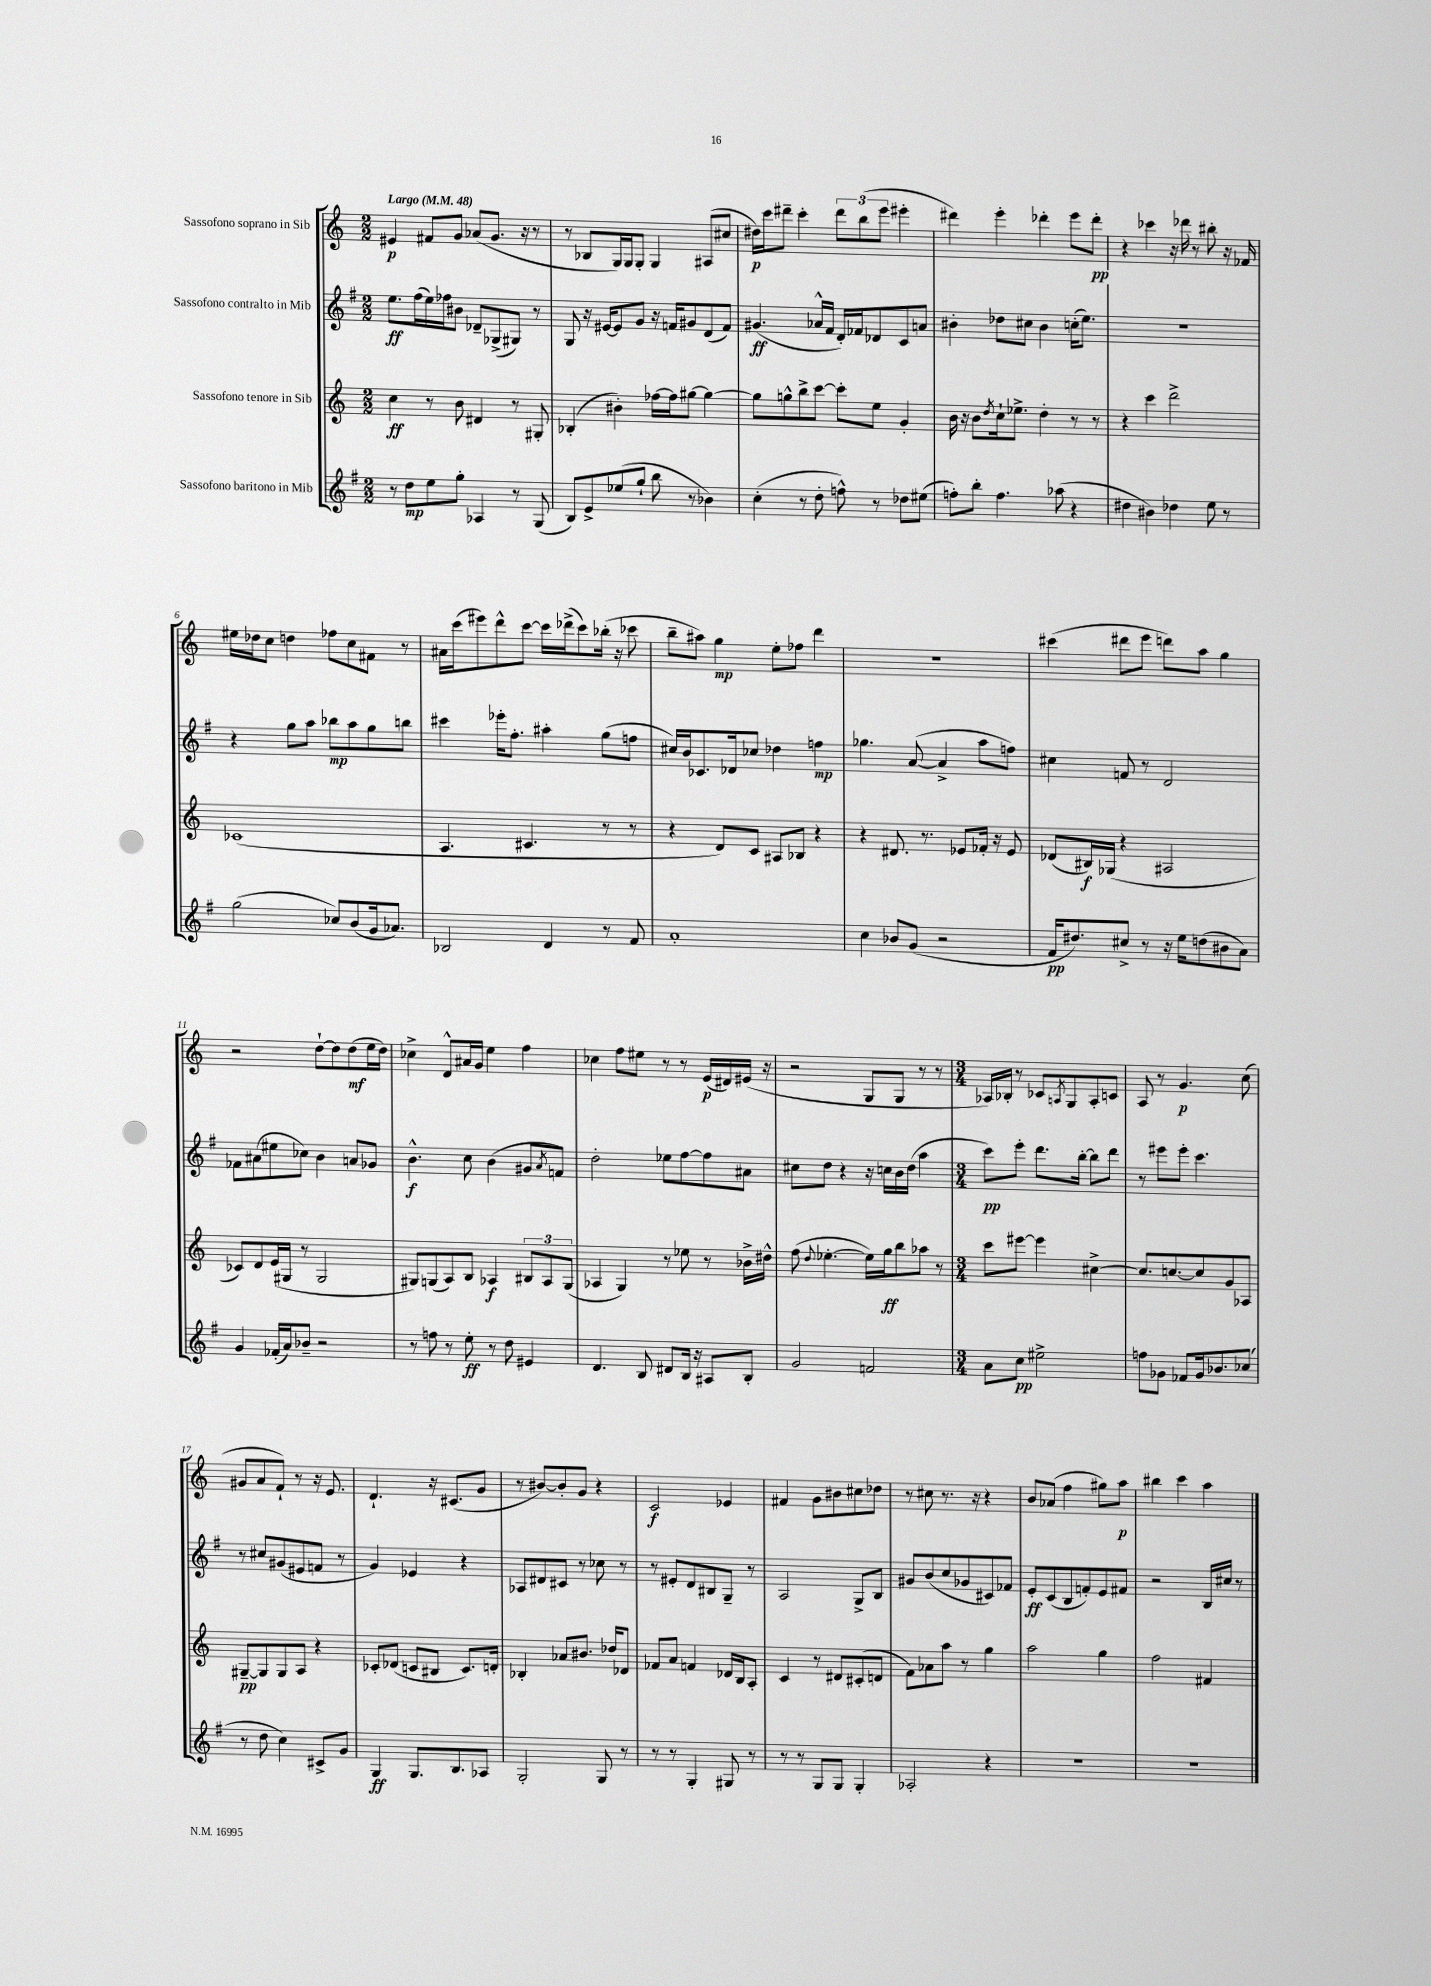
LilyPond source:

<<
\new StaffGroup <<
\new Staff = "s0" \with { instrumentName = "Sassofono soprano in Sib" } {
    \clef treble \key c \major \numericTimeSignature \time 2/2 \tempo "Largo" 4 = 48
    eis'4\p fis'8 g'8 aes'8( g'8. r16 r8 |
    r8 bes8 g16) g16 g8-. g4 ais8( cis''8 |
    dis''16\p) c'''16 dis'''8-- c'''4-. \tuplet 3/2 { dis'''8 b''8( e'''8 } eis'''4-. |
    dis'''4) e'''4-. des'''4-. e'''8 des'''8-.\pp |
    r4 ces'''4 r16 des'''16 r8 bis''8-. r16 fes'16 |
    eis''16 des''16 c''8 d''4 fes''8 c''8 fis'8 r8 |
    ais'16 c'''16( eis'''8) d'''8-^ c'''8~ c'''16 des'''16->( c'''8) bes''16-.( r16 ces'''8 |
    b''8-- ais''8) g''4\mp e''8-. fes''8 d'''4 |
    R1 |
    cis'''4( dis'''8 e'''8 d'''8) a''8 g''4 |
    r2 d''8~-! d''8 d''8\mf( e''16 d''16) |
    ces''4-> d'8-^ ais'16 g'16 e''4 f''4 |
    ces''4 f''8 eis''8 r8 r8 e'16\p( dis'16) eis'16( r16 |
    r2 g8 g8 r8 r8 |
    \numericTimeSignature \time 3/4 aes16) bes16-. r8 ces'8 \acciaccatura { a8 } g8 a8-. c'8 |
    a8 r8 g'4.\p c''8( |
    gis'8 a'8 f'8-!) r8 r16 e'8. |
    d'4.-! r16 cis'8.( g'8 |
    r8 bis'8~) bis'8-. g'8 r4 |
    c'2\f ees'4 |
    fis'4 g'8 bis'8 cis''8 des''8 |
    r8 cis''8 r8. r16 r4 |
    b'8 aes'8( f''4 gis''8) a''8\p |
    bis''4 c'''4 a''4 \bar "|." |
}
\new Staff = "s1" \with { instrumentName = "Sassofono contralto in Mib" } {
    \clef treble \key g \major \numericTimeSignature \time 2/2
    e''8.\ff fis''16( e''16) fes''16 bis'8 des'8-- ges8->( gis8) r8 |
    g8 r16 eis'16~ eis'8 g'8 r16 f'16 gis'8 d'8( f'8) |
    gis'4.\ff( aes'16-^ fis'16 d'16-.) fes'16 des'8 c'8 a'8 |
    bis'4-. des''8 cis''8 bis'4 c''16-.( e''8.) |
    r1 |
    r4 g''8 a''8 bes''8\mp a''8 g''8 b''8 |
    cis'''4 ees'''16-. fis''8.-. ais''4-. g''8( f''8 |
    cis''16) b'16 ces'8. des'16 ces''8 des''4 f''4\mp |
    ges''4. a'8~( a'4-> a''8 f''8) |
    cis''4 f'8 r8 d'2 |
    fes'8 ais'8( eis''8 ces''8) b'4 a'8 ges'8 |
    b'4.-^\f c''8 b'4( gis'8 \acciaccatura { a'8 } f'8) |
    d''2-. ees''8 fis''8~ fis''8 ais'8 |
    cis''8 d''8 r4 r16 c''16 b'16 d''16( a''4 |
    \numericTimeSignature \time 3/4 c'''8\pp) e'''8-. d'''8. b''16~-. b''8 d'''8 |
    r8 eis'''8 eis'''8-. c'''4. |
    r8 cis''8 gis'8( eis'8 f'8 r8 |
    g'4) ees'4 r4 |
    aes8 dis'8 cis'8 r8 ces''8 r8 |
    r8 eis'8-. d'8 bis8 g8-- r8 |
    a2 g8-> b8 |
    gis'8 b'8( c''8 ges'8 cis'8) fes'8 |
    e'8-.\ff c'8( b8 f'8-.) e'8 fis'8 |
    r2 b16 cis''16 r8 \bar "|." |
}
\new Staff = "s2" \with { instrumentName = "Sassofono tenore in Sib" } {
    \clef treble \key c \major \numericTimeSignature \time 2/2
    c''4\ff r8 b'8 dis'4 r8 gis8-. |
    bes4-.( bis'4-.) fes''16~ fes''16 gis''8~ gis''4~ |
    gis''8 g''8-^ b''8-> c'''8~ c'''8-. e''8 g'4-. |
    b'16 r16 b'8 \acciaccatura { d''8 } c''16-! ees''8.-> d''4-. r8 r8 |
    r4 c'''4 d'''2-> |
    ces'1( |
    a4. cis'4. r8 r8 |
    r4 d'8) c'8 ais8 bes8 r4 |
    r4 dis'8. r8. ees'8 fes'16-. r16 ees'8 |
    des'8( bis16\f) ges16( r4 ais2 |
    ces'8) d'8 e'16( gis16 r8 gis2 |
    gis8) g8( a8) b8 aes4\f \tuplet 3/2 { bis8 aes8 g8( } |
    aes4 g4) r8 ees''8 r8 bes'16-> dis''16-^ |
    f''8( \appoggiatura { d''8 } ees''4.~-. ees''16) g''16\ff b''8 aes''8 r8 |
    \numericTimeSignature \time 3/4 c'''8 eis'''8~ eis'''4 cis''4~-> |
    cis''8. c''8.~ c''8 g'8 aes8 |
    gis8~--\pp gis8 gis8 a8 r4 |
    ces'8-. des'8( c'8 bis8 c'8.) d'16-. |
    bes4-. aes'8 bis'8. des''16 des'8 |
    fes'8 a'8 f'4 des'16 b16 a8-. |
    c'4 r8 dis'8 cis'8-.( d'8 |
    f'8) aes'8 a''8 r8 g''4 |
    a''2 g''4 |
    f''2 fis'4 \bar "|." |
}
\new Staff = "s3" \with { instrumentName = "Sassofono baritono in Mib" } {
    \clef treble \key g \major \numericTimeSignature \time 2/2
    r8 d''8\mp e''8 g''8-. aes4 r8 g8( |
    b8) e'8-> ees''8( g''8-! b''8 r8 bes'4) |
    c''4-.( r8 d''8-. f''8-^) r8 des''8 eis''8( |
    f''8-.) b''8-. f''4. aes''8( r4 |
    dis''4 bis'4) des''4 e''8 r8 |
    g''2( ces''8) b'8( g'16 aes'8.) |
    bes2 d'4 r8 fis'8 |
    a'1-. |
    c''4 bes'8 g'8( r2 |
    fis'16\pp dis''8.) cis''8-> r8 r16 e''16 d''8( bis'8 a'8) |
    g'4 fes'16-.( a'16) bes'8-- r2 |
    r8 f''8 r8 e''8-.\ff r8 d''8 eis'4 |
    d'4. b8 dis'8 b16 r16 ais8 b8-. |
    g'2 f'2 |
    \numericTimeSignature \time 3/4 a'8 c''8\pp eis''2-> |
    f''8 ges'8 fes'8 ges'16 bes'8. ces''8( |
    r8 d''8 c''4) cis'8-> g'8 |
    g4\ff g8. b8. aes8 |
    g2-. g8 r8 |
    r8 r8 g4-. gis8 r8 |
    r8 r8 g8 g8 g4-. |
    aes2-. r4 |
    R2. |
    R2. \bar "|." |
}
>>
>>
